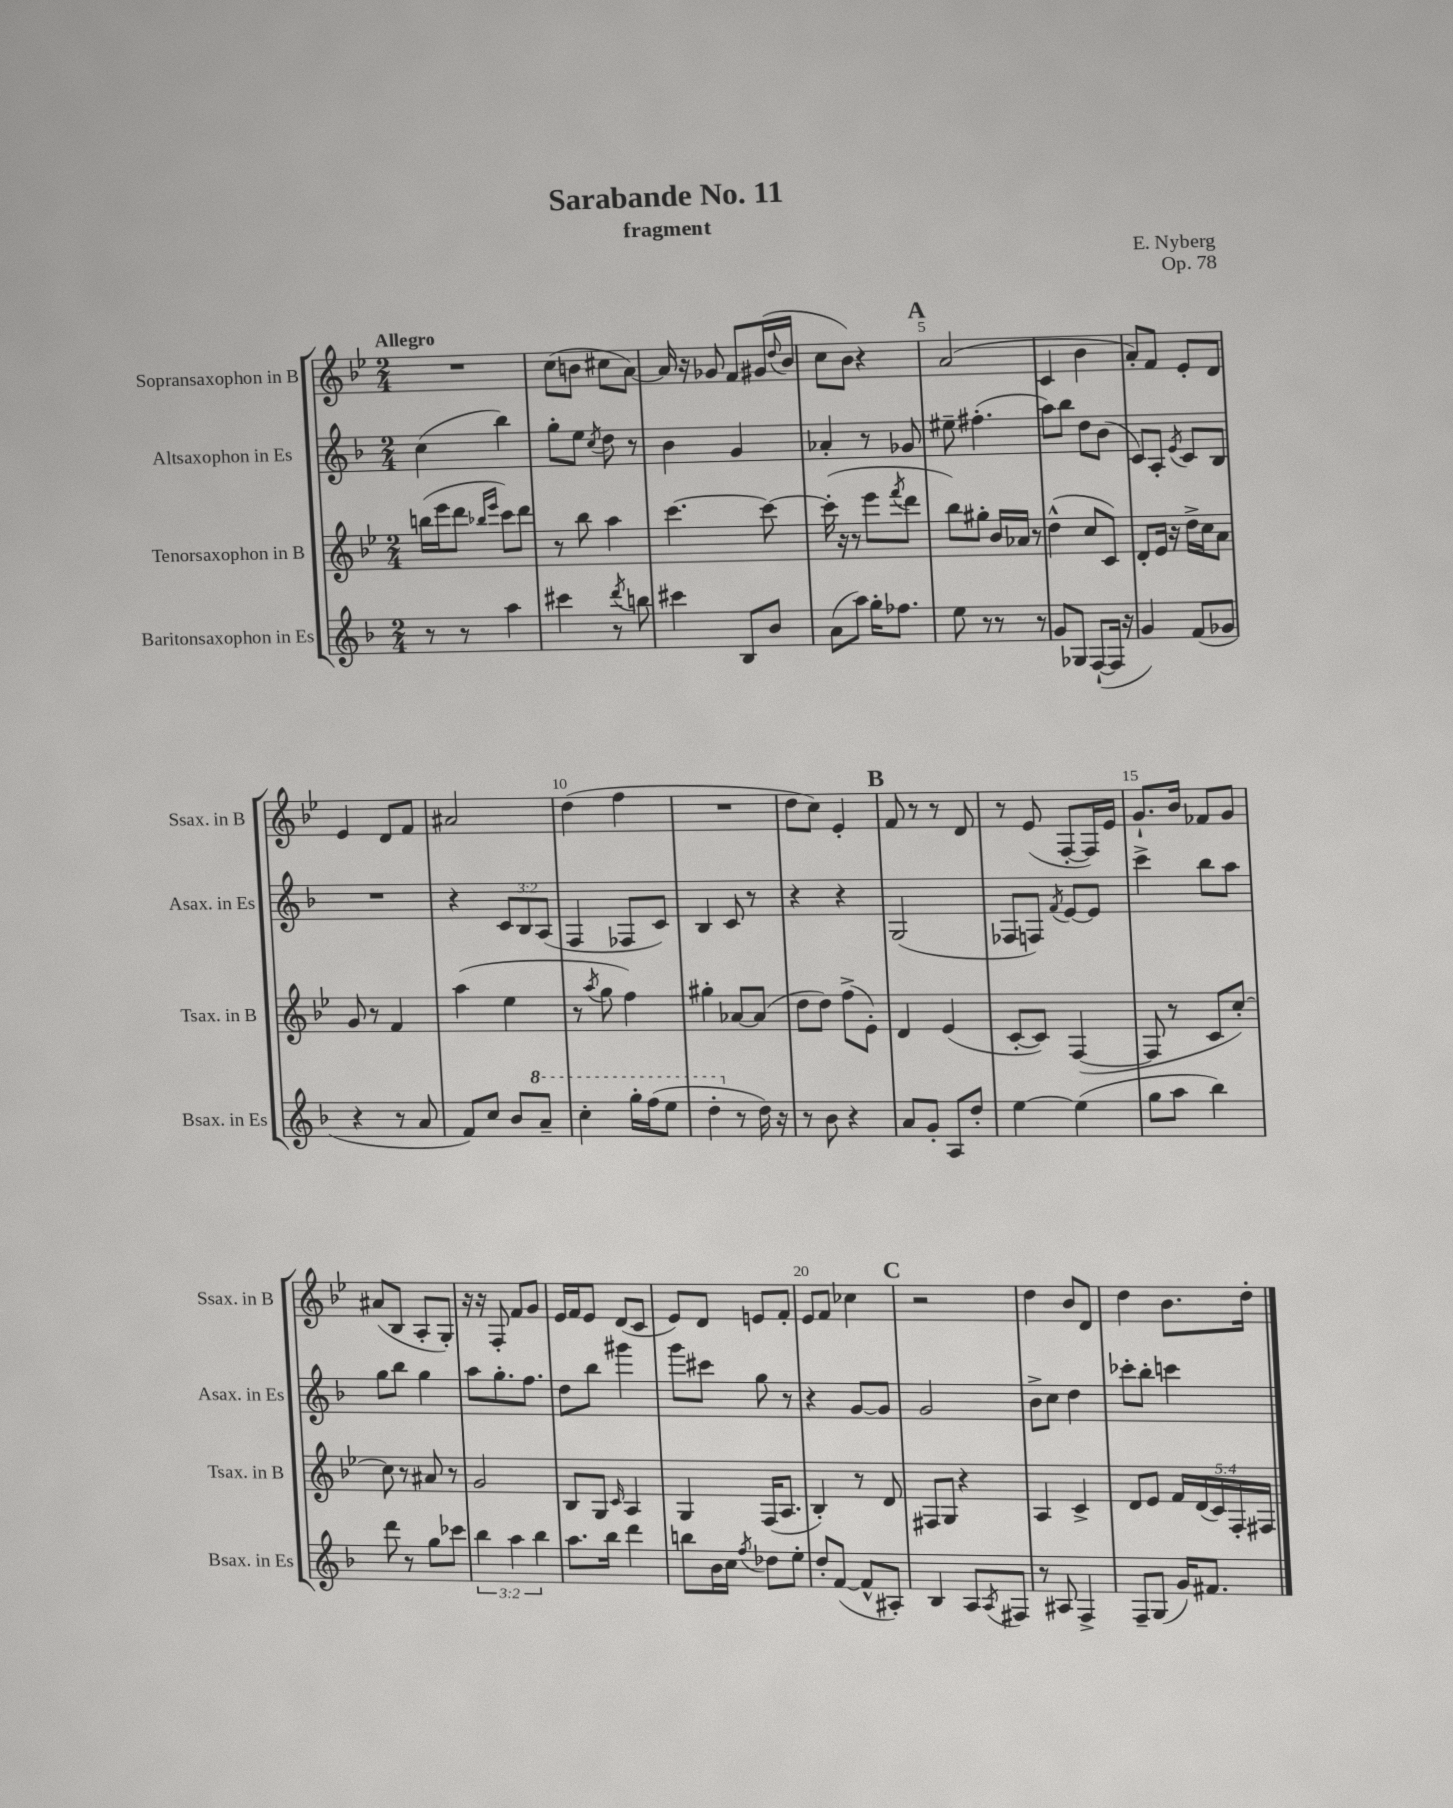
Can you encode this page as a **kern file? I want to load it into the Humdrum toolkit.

**kern	**kern	**kern	**kern
*part4	*part3	*part2	*part1
*staff4	*staff3	*staff2	*staff1
*I"Baritonsaxophon in Es	*I"Tenorsaxophon in B	*I"Altsaxophon in Es	*I"Sopransaxophon in B
*I'Bsax. in Es	*I'Tsax. in B	*I'Asax. in Es	*I'Ssax. in B
*clefG2	*clefG2	*clefG2	*clefG2
*k[b-]	*k[b-e-]	*k[b-]	*k[b-e-]
*M2/4	*M2/4	*M2/4	*M2/4
=1	=1	=1	=1
!	!	!	!LO:TX:a:B:t=Allegro
8r	(16bbn\LL	(4cc\	2r
.	16eee-\J	.	.
8r	8ddd\J	.	.
.	16qqbb-X/LL	.	.
.	16qqeee-/JJ	.	.
4aa\	8ccc\L)	4bb-\)	.
.	8ddd\J	.	.
=2	=2	=2	=2
4ccc#X\	8r	8gg'\L	(8cc\L
.	8bb-\	8ee\J	8bn\J
.	.	8qcc/	.
8r	4aa\	8dd\	8cc#X\L
8qddd/	.	.	.
8bbn\	.	8r	[8a\J)
=3	=3	=3	=3
4ccc#X\	[4.ccc\	4b-\	16a/]
.	.	.	16r
.	.	.	8g-X/
8B-/L	.	4g/	8f/L
8b-/J	8ccc\_	.	(16g#X/L
.	.	.	8qqdd/
.	.	.	16b-/JJ
=4	=4	=4	=4
(8a\L	(16ccc'\]	4a-X'/	8cc\L
.	16r	.	.
8aa\J)	8r	.	8b-\J)
16gg'\KL	8eee-\L	8r	4r
8.ff-X\J	.	.	.
.	8qfff/	.	.
.	8ddd\J	8g-X/	.
!!LO:REH:place=s1:t=A
=5	=5	=5	=5
8ee\	8bb-\L)	8ee#X~\	(2a/
8r	8gg#X'\J	(4.ff#X'\	.
8r	16b-/LL	.	.
.	16a-X/JJ	.	.
8r	8r	.	.
=6	=6	=6	=6
8g/L	(4dd^^\	8aa\L)	4c/
8G-X/J	.	8bb-\J	.
([8F`/L	8cc/L	8dd\L	4b-\
16F/Jk]	8c/J)	(8b-\J	.
16r	.	.	.
=7	=7	=7	=7
4g/)	8d'/L	8c/L)	8a'/L)
.	16e-/Jk	8A'/J	8f/J
.	16r	.	.
.	.	8qe/	.
(8f/L	16dd^\LL	8c/L	8e-'/L
.	16cc\J	.	.
8g-X/J	8a\J	8B-/J	8d/J
!!LO:LB:g=z
=8	=8	=8	=8
4r	8g/	2r	4e-/
.	8r	.	.
8r	4f/	.	8d/L
8a/	.	.	8f/J
=9	=9	=9	=9
8f/L)	(4aa\	4r	2a#X/
8cc/J	.	.	.
8b-/L	4ee-\	12c/L	.
.	.	12B-/	.
*8va	*	*	*
8aa~/J	.	.	.
.	.	(12A/J	.
=10	=10	=10	=10
4ccc'\	8r	4F/	(4dd\
.	8qaa/	.	.
.	8gg\	.	.
16ggg'\LL	4ff\)	8F-X/L	4ff\
(16fff\J	.	.	.
8eee\J	.	8c/J)	.
=11	=11	=11	=11
4ddd'\	4gg#X'\	4B-/	2r
*X8va	*	*	*
8r	[8a-X/L	8c/	.
16dd\)	(8a-/J]	8r	.
16r	.	.	.
=12	=12	=12	=12
8r	8dd\L	4r	8dd\L
8b-\	8dd\J)	.	8cc\J)
4r	(8ff^\L	4r	4e-'/
.	8e-'\J)	.	.
!!LO:REH:place=s1:t=B
=13	=13	=13	=13
8a/L	4d/	(2G/	8f/
8g'/J	.	.	8r
8A/L	(4e-/	.	8r
8dd'/J	.	.	8d/
=14	=14	=14	=14
[4ee\	[8c'/L	8F-X/L	8r
.	8c/J])	8Fn/J)	(8e-/
.	.	8qf/	.
(4ee\]	([4F/	[8e/L	[8F'/L
.	.	8e/J]	16F/L])
.	.	.	16e-/JJ
=15	=15	=15	=15
8gg\L	8F/]	4ccc^\	8.g`/L
8aa\J	8r	.	.
.	.	.	16b-/Jk
4bb-\)	8c/L	8bb-\L	8f-X/L
.	[8cc'/J)	8aa\J	8g/J
!!LO:LB:g=z
=16	=16	=16	=16
8ddd\	8cc\]	8gg\L	(8a#X/L
8r	8r	8bb-\J	8B-/J
8gg\L	8a#X/	4gg\	8A'/L
8ccc-X\J	8r	.	8G'/J)
=17	=17	=17	=17
6bb-\	2g/	8aa\L	16r
.	.	.	16r
.	.	8.gg'\	8F'/
6aa\	.	.	.
.	.	.	8f/L
.	.	8.ff\J	.
6bb-\	.	.	.
.	.	.	8g/J
=18	=18	=18	=18
8.aa\L	8B-/L	8dd\L	16e-/LL
.	.	.	16f/J
.	8G/J	8bb-\J	8e-/J
16bb-\Jk	.	.	.
.	16qqc/	.	.
4ddd\	4A/	4ggg#X\	(8d/L
.	.	.	8c/J
=19	=19	=19	=19
8bbn\L	4G/	8ggg\L	8e-/L)
16b-\L	.	8ccc#X\J	8d/J
16cc\JJ	.	.	.
8qff/	.	.	.
8dd-X\L	(16F/KL	8gg\	8en/L
.	8.A/J	.	.
8ee'\J	.	8r	8f'/J
=20	=20	=20	=20
8dd'/L	4B-'/)	4r	8e-/L
([8f/J	.	.	8f/J
8f^^/L]	8r	[8g/L	4cc-X\
8A#X'/J)	8d/	8g/J]	.
!!LO:REH:place=s1:t=C
=21	=21	=21	=21
4B-/	8F#X/L	2g/	2r
.	8G/J	.	.
8A/L	4r	.	.
8qA/	.	.	.
8F#X/J	.	.	.
=22	=22	=22	=22
8r	4A/	8b-^\L	4dd\
8A#X/	.	8cc\J	.
4F^/	4c^/	4dd\	8b-/L
.	.	.	8d/J
=23	=23	=23	=23
8F~/L	8d/L	8ccc-X'\L	4dd\
(8G/J	8e-/J	8bb-'\J	.
16g/KL)	20f/LL	4cccn\	8.b-\L
.	(20d/	.	.
8.f#X/J	.	.	.
.	20c/)	.	.
.	20F'/	.	.
.	.	.	16dd'\Jk
.	20F#X/JJ	.	.
==	==	==	==
*-	*-	*-	*-
